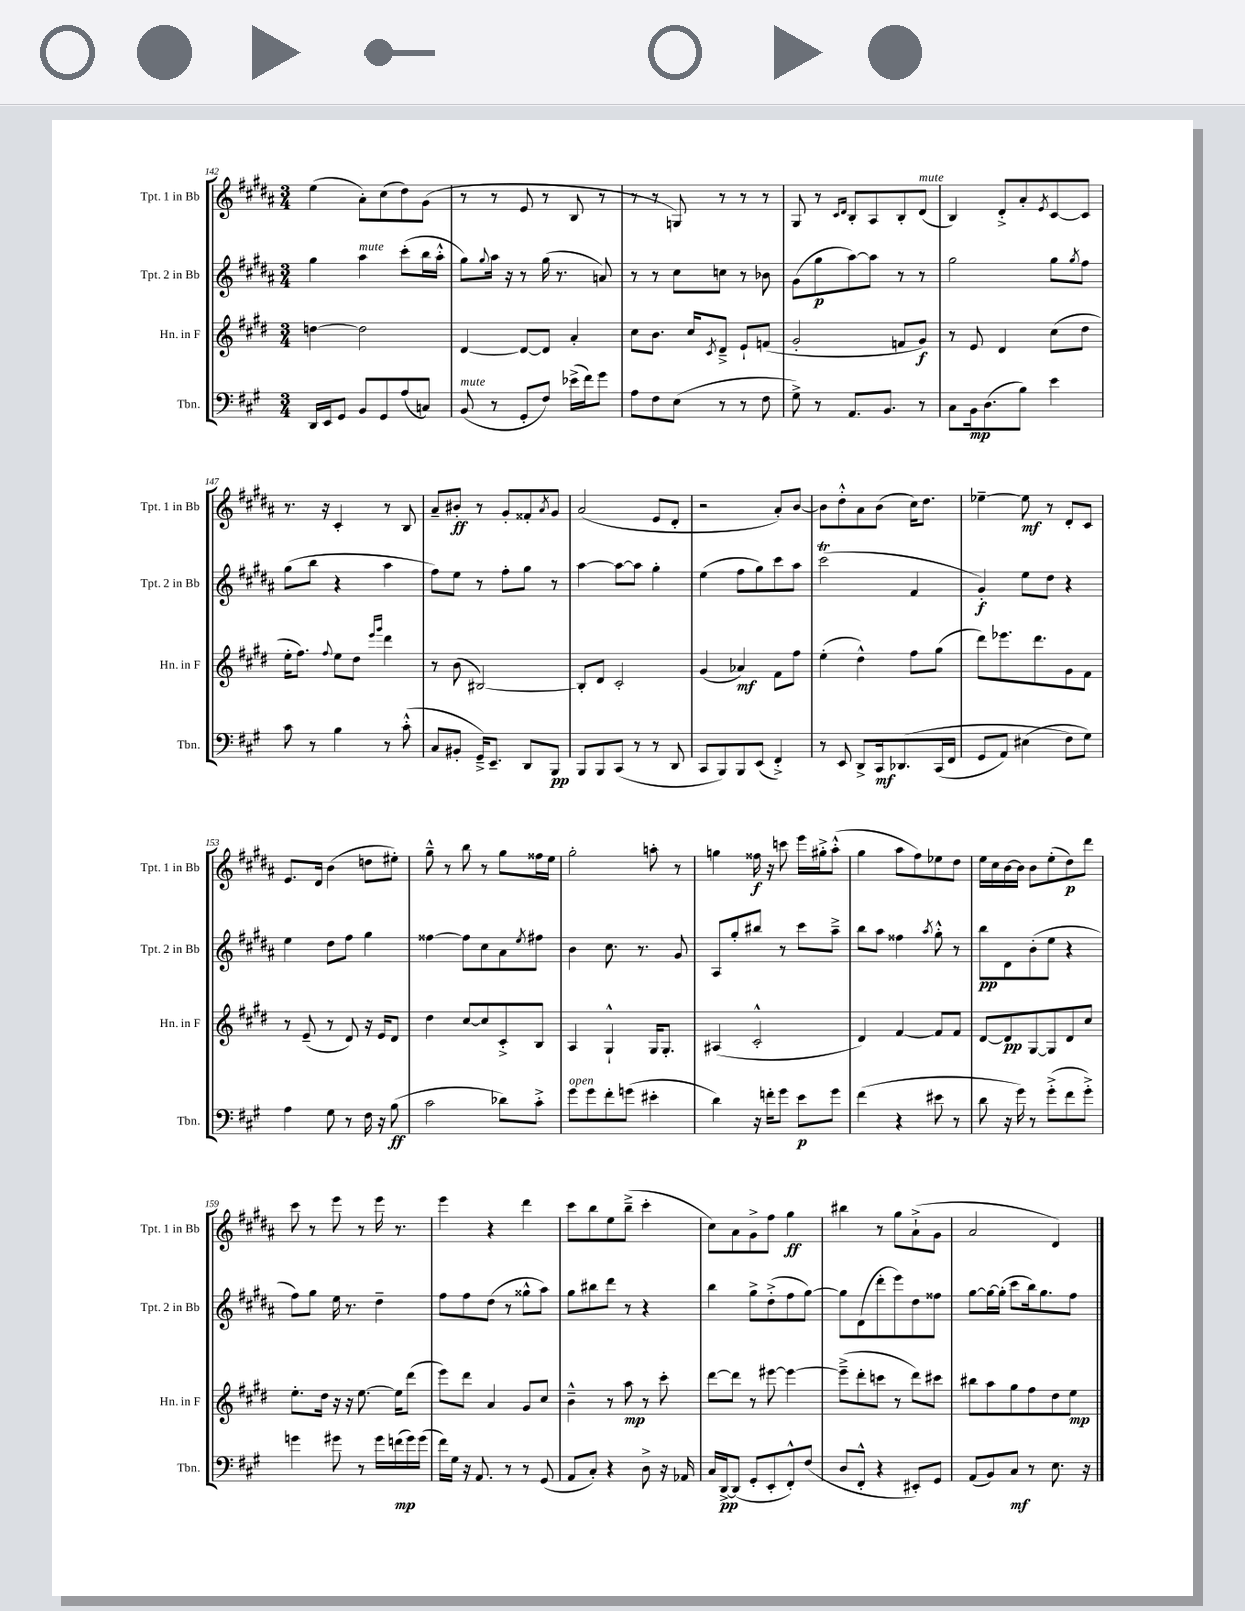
<<
\new StaffGroup <<
\new Staff = "s0" \with { instrumentName = "Tpt. 1 in Bb" shortInstrumentName = "Tpt. 1 in Bb" } {
    \clef treble \key b \major \numericTimeSignature \time 3/4
    e''4( ais'8-.) cis''8( dis''8) gis'8( |
    r8 r8 e'8 r8 b8 r8 |
    r8 r8 g8) r8 r8 r8 |
    gis8 r8 \grace { cis'16 dis'16 } b8-. ais8 b8-. dis'8^\markup { \italic "mute" }( |
    b4) dis'8-.-> ais'8-. \acciaccatura { e'8 } cis'8~ cis'8 |
    r8. r16 cis'4-. r8 b8 |
    ais'8-- bis'8-.\ff r8 gis'8-. fisis'8-. \acciaccatura { ais'8 } gis'8 |
    ais'2( e'8 dis'8-. |
    r2 ais'8-.) b'8~ |
    b'8 dis''8-.-^ ais'8 b'8( cis''16) dis''8. |
    ees''4~-- ees''8\mf r8 dis'8-. cis'8 |
    e'8. dis'16 b'4( d''8 eis''8-.) |
    gis''8---^ r8 b''8 r8 gis''8 fisis''16 e''16 |
    gis''2-. a''8-. r8 |
    g''4 fisis''16\f r16 c'''8 e'''16 gis''16-.-> ais''8-.-^( |
    gis''4 ais''8 fis''8) ees''8 dis''8 |
    e''16 cis''16 b'16~ b'16 b'8 e''8-.( dis''8\p) dis'''8 |
    cis'''8 r8 e'''8 r8 e'''16 r8. |
    e'''4 r4 dis'''4 |
    cis'''8 b''8 e''8 b''8--->( cis'''4-. |
    cis''8) ais'8 gis'8-> fis''8 gis''4\ff |
    bis''4 r8 gis''8 ais'8-!->( gis'8 |
    ais'2 dis'4) \bar "|." |
}
\new Staff = "s1" \with { instrumentName = "Tpt. 2 in Bb" shortInstrumentName = "Tpt. 2 in Bb" } {
    \clef treble \key b \major \numericTimeSignature \time 3/4
    gis''4 ais''4^\markup { \italic "mute" } cis'''8-.( b''16 ais''16-.-^ |
    gis''8) \appoggiatura { gis''8 } ais''16 r16 r8 gis''16( r8. a'8) |
    r8 r8 cis''8 c''8 r8 bes'8 |
    gis'8( gis''8\p ais''8~) ais''8 r8 r8 |
    gis''2 gis''8 \acciaccatura { gis''8 } fis''8 |
    gis''8( b''8 r4 ais''4 |
    fis''8) e''8 r8 fis''8-. gis''8 r8 |
    ais''4~ ais''8~ ais''8 gis''4-. |
    e''4( fis''8 gis''8) cis'''8 ais''8 |
    cis'''2\trill( fis'4 |
    gis'4-.\f) e''8 dis''8 r4 |
    e''4 dis''8 fis''8 gis''4 |
    fisis''4~ fisis''8 cis''8 ais'8 \acciaccatura { e''8 } fis''8 |
    b'4 cis''8. r8. gis'8 |
    ais8 gis''8-. bis''8 r8 cis'''8 ais''8---> |
    b''8 ais''8 fisis''4 \acciaccatura { ais''8 } gis''8-.-^ r8 |
    b''8\pp dis'8 b'8-.( e''8 r4 |
    fis''8) gis''8 e''16 r8. dis''4-- |
    fis''8 fis''8 dis''8( r8 gisis''8-^ ais''8) |
    gis''8 bis''8 dis'''8 r8 r4 |
    b''4 gis''8-> dis''8-.->( fis''8 gis''8~) |
    gis''8 dis'8( dis'''8-. e'''8) dis''8 fisis''8 |
    gis''8~ gis''16~ gis''16-.( cis'''8 b''16) gis''8. fis''8 \bar "|." |
}
\new Staff = "s2" \with { instrumentName = "Hn. in F" shortInstrumentName = "Hn. in F" } {
    \clef treble \key e \major \numericTimeSignature \time 3/4
    d''4~ d''2 |
    dis'4~ dis'8~ dis'8 a'4-. |
    cis''8 b'8. cis''16 \acciaccatura { cis'8 } dis'8---> e'8-! f'8( |
    gis'2-. f'8 gis'8\f) |
    r8 e'8 dis'4 cis''8( dis''8 |
    e''16-. fis''8.) \appoggiatura { fis''8 } e''8 dis''8 \grace { e'''16 gis'''16 } dis'''4 |
    r8 b'8( bis2~) |
    bis8-. dis'8 cis'2-. |
    gis'4( aes'4\mf) fis'8 fis''8 |
    e''4-.( dis''4-^) fis''8 gis''8( |
    dis'''8) ees'''8. dis'''8. gis'8 fis'8 |
    r8 e'8--( r8 dis'8) r16 e'16 dis'8 |
    dis''4 cis''8~ cis''8 cis'8-.-> b8 |
    a4 gis4-!-^ gis16 gis8.-. |
    ais4( cis'2-.-^ |
    dis'4) fis'4~ fis'8 fis'8 |
    dis'8~ dis'8\pp gis8~ gis8 dis'8 cis''8 |
    e''8.-. dis''16 r16 r16 e''8.~ e''16 dis'''8( |
    e'''8) dis'''8 a'4 gis'8 cis''8 |
    b'4---^ r8 a''8\mp r8 cis'''8-. |
    dis'''8~ dis'''8 r8 eis'''8~ eis'''4~ |
    eis'''8--->( dis'''8-. c'''8 r8 dis'''8) cis'''8 |
    bis''8 a''8 gis''8 fis''8 dis''8 e''8\mp \bar "|." |
}
\new Staff = "s3" \with { instrumentName = "Tbn." shortInstrumentName = "Tbn." } {
    \clef bass \key a \major \numericTimeSignature \time 3/4
    d,16 e,16 gis,8 b,8 gis,8 a8( c8) |
    b,8^\markup { \italic "mute" }( r8 gis,8-. fis8) ees'16->( fis'16) gis'8 |
    a8 fis8 e8( r8 r8 fis8 |
    gis8->) r8 a,8. b,8. r8 |
    cis8 b,16\mp d8.( b8) e'4 |
    cis'8 r8 b4 r8 cis'8-.-^( |
    cis8 bis,8-. gis,16--->) e,8.-- d,8 b,,8\pp |
    b,,8 b,,8 cis,8( r8 r8 d,8 |
    cis,8 b,,8) b,,8 e,8( fis,4-.->) |
    r8 e,8 d,8-> cis,16\mf des,8.\( cis,16( fis,16 |
    gis,8 a,8) eis4( fis8\) gis8) |
    a4 gis8 r8 fis16 r16 b8\ff( |
    cis'2 des'8) cis'8-.-> |
    gis'8^\markup { \italic "open" } gis'8 fis'8-. g'8( eis'4-. |
    d'4) r16 f'16-. gis'8 e'8\p gis'8 |
    fis'4( r4 eis'8 r8 |
    d'8 r16 gis'16) r8 gis'8-.->( fis'8 gis'8-.->) |
    g'4 gis'8 r8 gis'16 f'16\mp( gis'16) gis'16( |
    fis'16) gis16 r16 a,8. r8 r8 gis,8( |
    a,8 cis8-.) r4 d8-> r16 aes,16 |
    cis16 d,16~->\pp d,8( gis,8-. e,8-. fis,8-.-^) fis8( |
    d8 fis,8-.-^ r4 eis,8-.) gis,8 |
    a,8( b,8) cis8\mf r8 e8. r16 \bar "|." |
}
>>
>>
\layout { \context { \Score currentBarNumber = #142 } }
